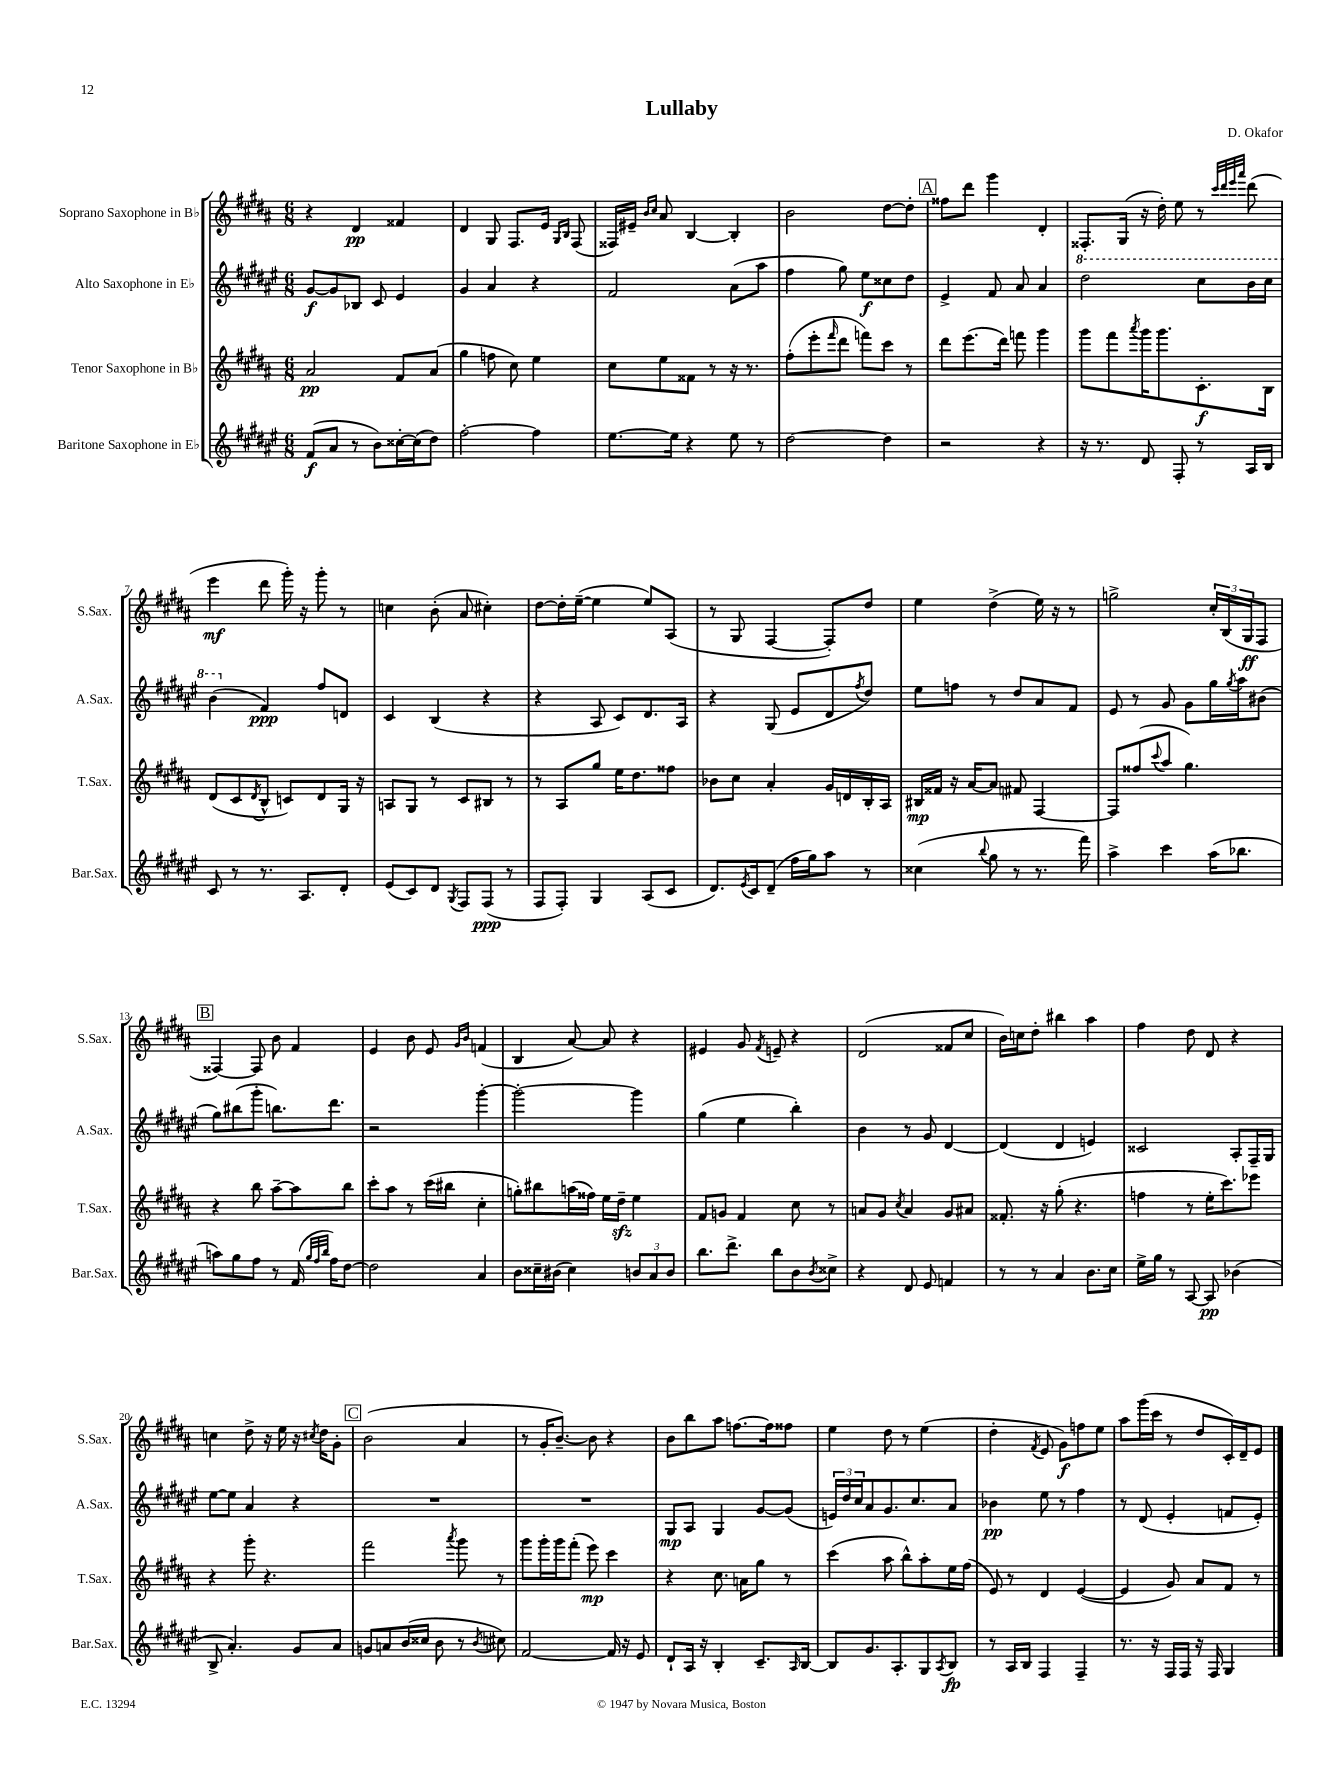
\header { title = "Lullaby" composer = "D. Okafor" }
<<
\new StaffGroup <<
\new Staff = "s0" \with { instrumentName = "Soprano Saxophone in Bb" shortInstrumentName = "S.Sax." } {
    \clef treble \key b \major \numericTimeSignature \time 6/8
    r4 dis'4\pp fisis'4 |
    dis'4 gis8 fis8. e'16 \grace { gis16 b16 } fis8( |
    fisis16) eis'16-- \grace { b'16 cis''16 } ais'8 b4~ b4-. |
    b'2 dis''8~ dis''8-. |
    \mark \markup { \box "A" } fisis''8 dis'''8 gis'''4 dis'4-. |
    fisis8.-. gis16( r16 dis''16-.) e''8 r8 \grace { cis'''32 dis'''32 e'''32 ais'''32 } dis'''8( |
    e'''4\mf dis'''8 gis'''16-.) r16 gis'''8-. r8 |
    c''4 b'8-.( ais'8 cis''4-.) |
    dis''8~ dis''16-. e''16~--( e''4 e''8) ais8( |
    r8 gis8 fis4~ fis8-.) dis''8 |
    e''4 dis''4->( e''16) r16 r8 |
    g''2-> \tuplet 3/2 { cis''16-. b16( gis16\ff } fis8 |
    \mark \markup { \box "B" } fisis4~) fisis8 b'8 fis'4 |
    e'4 b'8 e'8 \grace { gis'16 b'16 } f'4( |
    b4 ais'8~) ais'8 r4 |
    eis'4 gis'8 \acciaccatura { fis'8 } e'8-- r4 |
    dis'2( fisis'8 cis''8 |
    b'16) c''16 dis''8-. bis''4 ais''4 |
    fis''4 dis''8 dis'8 r4 |
    c''4 dis''8-> r16 e''16 r16 \acciaccatura { cis''8 } dis''16 gis'8-. |
    \mark \markup { \box "C" } b'2( ais'4 |
    r8 gis'16-. b'8.~--) b'8 r4 |
    b'8 b''8 ais''8 f''8.~ f''16 fisis''8 |
    e''4 dis''8 r8 e''4( |
    dis''4-. \acciaccatura { fis'8 } e'8 gis'8\f) f''8 e''8 |
    ais''8 gis'''16( cis'''16 r8 dis''8 cis'16-.) dis'16-- e'8 \bar "|." |
}
\new Staff = "s1" \with { instrumentName = "Alto Saxophone in Eb" shortInstrumentName = "A.Sax." } {
    \clef treble \key fis \major \numericTimeSignature \time 6/8
    gis'8~\f gis'8 bes8 cis'8 eis'4 |
    gis'4 ais'4 r4 |
    fis'2 ais'8( ais''8 |
    fis''4 gis''8) eis''8\f cisis''8 dis''8 |
    \mark \markup { \box "A" } eis'4-> fis'8 ais'8 ais'4 |
    \ottava #1 dis'''2 cis'''8 b''16 cis'''16 |
    b''4( \ottava #0 fis'4\ppp) fis''8 d'8 |
    cis'4 b4( r4 |
    r4 ais8 cis'8) dis'8. ais16 |
    r4 gis8( eis'8 dis'8 \acciaccatura { fis''8 } dis''8) |
    eis''8 f''8 r8 dis''8 ais'8 fis'8 |
    eis'8 r8 gis'8 gis'8 gis''16 \acciaccatura { gis''8 } ais''16 bis'8( |
    \mark \markup { \box "B" } gis''8) bis''8( gis'''8-. b''8.) dis'''8. |
    r2 gis'''4~-. |
    gis'''2~-. gis'''4 |
    gis''4( eis''4 b''4-.) |
    b'4 r8 gis'8 dis'4~ |
    dis'4( dis'4 e'4) |
    cisis'2 ais8-. fis16-- gis16 |
    eis''8~ eis''8 ais'4 r4 |
    \mark \markup { \box "C" } R2. |
    R2. |
    gis8\mp ais8 gis4 gis'8~ gis'8( |
    \tuplet 3/2 { e'16) dis''16 cis''16 } ais'8 gis'8. cis''8. ais'8 |
    bes'4\pp eis''8 r8 fis''4 |
    r8 dis'8( eis'4-. f'8 eis'8-.) \bar "|." |
}
\new Staff = "s2" \with { instrumentName = "Tenor Saxophone in Bb" shortInstrumentName = "T.Sax." } {
    \clef treble \key b \major \numericTimeSignature \time 6/8
    ais'2\pp fis'8 ais'8( |
    gis''4 f''8 cis''8) e''4 |
    cis''8 e''8 fisis'8 r8 r16 r8. |
    fis''8-.( e'''8-. \grace { fis'''16 } dis'''8 f'''8) cis'''8 r8 |
    \mark \markup { \box "A" } dis'''8 e'''8.( dis'''16) f'''8 gis'''4 |
    gis'''8 fis'''8 \acciaccatura { ais'''8 } gis'''16 gis'''8. cis'8.-.\f b16 |
    dis'8( cis'8 \acciaccatura { dis'8 } b8-^ c'8) dis'8 gis16 r16 |
    a8 gis8 r8 cis'8 bis8 r8 |
    r8 ais8 gis''8 e''16 dis''8. fisis''8 |
    bes'8 cis''8 ais'4-. gis'16 d'16 b16-. ais16 |
    bis16\mp fisis'16 r16 ais'16~ ais'8 fis'8 fis4~ |
    fis8 fisis''8( \appoggiatura { cis'''8 } ais''8 gis''4.) |
    \mark \markup { \box "B" } r4 b''8 ais''8~-- ais''8 b''8 |
    cis'''8-. ais''8 r8 cis'''16( bis''16 cis''4-. |
    g''8-.) bis''8 a''16( fisis''16) e''16 dis''16--\sfz e''4 |
    fis'8 g'8 fis'4 cis''8 r8 |
    a'8 gis'8 \acciaccatura { cis''8 } a'4 gis'8 ais'8 |
    fisis'8.-. r16 gis''8-.( r4. |
    f''4 r8 e''16-. cis'''8.) ees'''8 |
    r4 gis'''8-. r4. |
    \mark \markup { \box "C" } fis'''2 \acciaccatura { ais'''8 } gis'''8 r8 |
    gis'''8 gis'''16-. gis'''16 fis'''8-.( e'''8\mp) cis'''4 |
    r4 cis''8. a'16 gis''8 r8 |
    cis'''4( ais''8 b''8-^) ais''8-. e''16 fis''16( |
    e'8) r8 dis'4 e'4~( |
    e'4 gis'8) ais'8 fis'8 r8 \bar "|." |
}
\new Staff = "s3" \with { instrumentName = "Baritone Saxophone in Eb" shortInstrumentName = "Bar.Sax." } {
    \clef treble \key fis \major \numericTimeSignature \time 6/8
    fis'8\f( ais'8 r8 b'8) cisis''16~-. cisis''16( dis''8) |
    fis''2~-. fis''4 |
    eis''8.~ eis''16 r4 eis''8 r8 |
    dis''2~ dis''4 |
    \mark \markup { \box "A" } r2 r4 |
    r16 r8. dis'8 fis8-. r8 ais16 b16 |
    cis'8 r8 r8. ais8. dis'8-. |
    eis'8( cis'8) dis'8 \acciaccatura { gis8 } fis8 fis8\ppp( r8 |
    fis8 fis8-.) gis4 ais8( cis'8 |
    dis'8.) \acciaccatura { eis'8 } cis'16 dis'8--( fis''16 gis''16) ais''8 r8 |
    cisis''4( \appoggiatura { b''8 } gis''8 r8 r8. fis'''16) |
    ais''4-> cis'''4 ais''16( bes''8. |
    \mark \markup { \box "B" } a''8) gis''8 fis''8 r8 fis'16( \grace { gis''32 fis''32 b''32 } fis''16) dis''8~ |
    dis''2 ais'4 |
    b'8 cisis''16-- bis'16( cisis''4) \tuplet 3/2 { b'8 ais'8 b'8 } |
    b''8. dis'''8.-> b''8 b'8 \acciaccatura { b'8 } cisis''8-> |
    r4 dis'8 eis'8 f'4 |
    r8 r8 ais'4 b'8. cis''16 |
    eis''16-> gis''16 r8 ais8~ ais8\pp bes'4( |
    b8-> ais'4.-.) gis'8 ais'8 |
    \mark \markup { \box "C" } g'8 a'8 b'16( cisis''16 b'8 r8 \acciaccatura { b'8 } cis''8) |
    fis'2~ fis'16 r16 eis'8 |
    dis'8-! ais16 r16 b4-. cis'8.-- \grace { ais16 } b16~ |
    b8 gis'8. ais8.-. gis8 \acciaccatura { ais8 } b8\fp |
    r8 ais16 b16 fis4 fis4-- |
    r8. r16 fis16 fis16 r16 fis16 gis4 \bar "|." |
}
>>
>>
